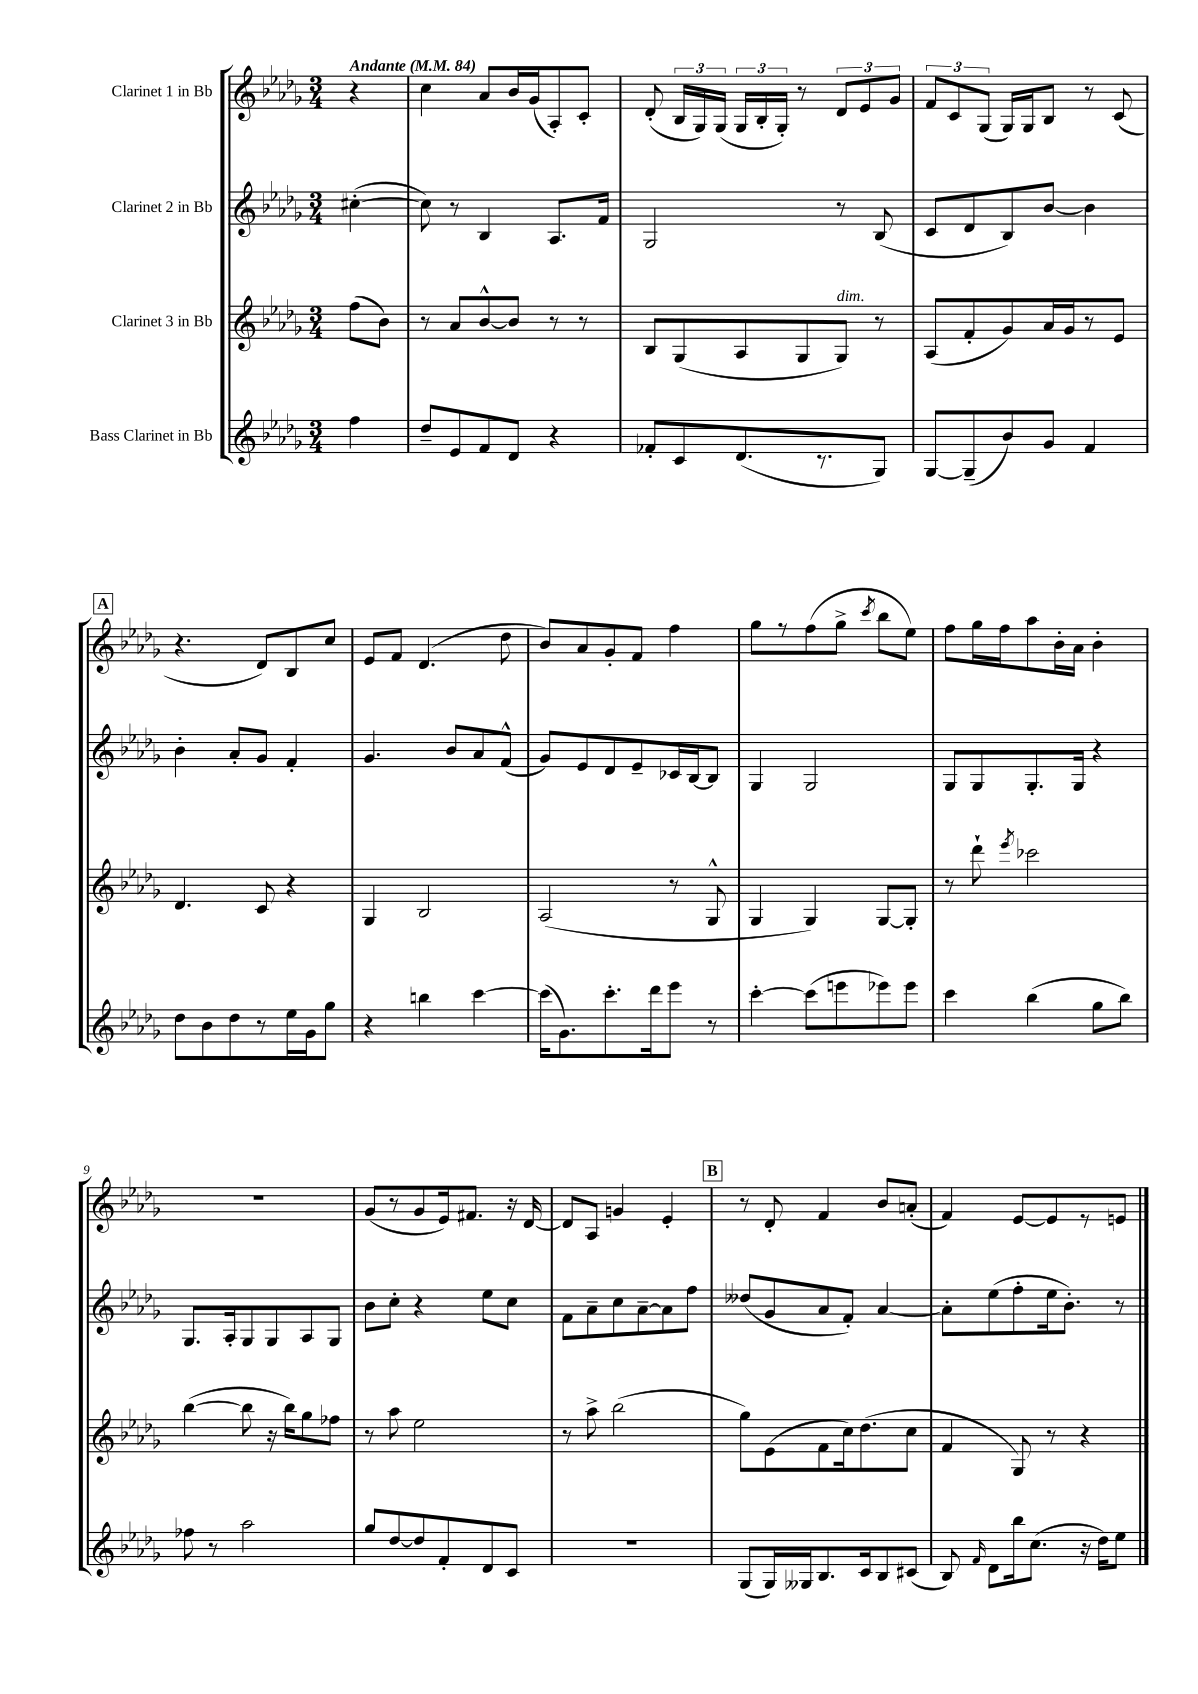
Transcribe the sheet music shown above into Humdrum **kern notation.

**kern	**kern	**kern	**kern
*part4	*part3	*part2	*part1
*staff4	*staff3	*staff2	*staff1
*I"Bass Clarinet in Bb	*I"Clarinet 3 in Bb	*I"Clarinet 2 in Bb	*I"Clarinet 1 in Bb
*clefG2	*clefG2	*clefG2	*clefG2
*k[b-e-a-d-g-]	*k[b-e-a-d-g-]	*k[b-e-a-d-g-]	*k[b-e-a-d-g-]
*M3/4	*M3/4	*M3/4	*M3/4
*MM84	*MM84	*MM84	*MM84
=	=	=	=
!	!	!	!LO:TX:a:B:t=Andante
4ff\	(8ff\L	([4cc#X'\	4r
.	8b-\J)	.	.
=1	=1	=1	=1
8dd-~/L	8r	8cc#\])	4cc\
8e-/	8a-/L	8r	.
8f/	[8b-^^/	4B-/	8a-/L
8d-/J	8b-/J]	.	16b-/L
.	.	.	(16g-/J
4r	8r	8.A-/L	8A-'/)
.	8r	.	8c'/J
.	.	16f/Jk	.
=2	=2	=2	=2
8f-X'/L	8B-/L	2G-/	(8d-'/
8c/	(8G-/	.	24B-/LL
.	.	.	24G-/)
.	.	.	(24G-/JJ
(8.d-/	8A-/	.	24G-/LL
.	.	.	24B-'/
.	.	.	24G-'/JJ)
.	8G-/	.	8r
8.r	.	.	.
!	!LO:TX:a:i:t=dim.	!	!
.	8G-/J)	8r	12d-/L
.	.	.	12e-/
8G-/J)	8r	(8B-/	.
.	.	.	12g-/J
=3	=3	=3	=3
[8G-/L	(8A-/L	8c/L	12f/L
.	.	.	12c/
(8G-~/]	8f'/	8d-/	.
.	.	.	(12G-/J
8b-/)	8g-/)	8B-/)	16G-/LL)
.	.	.	16G-/J
8g-/J	16a-/L	[8b-/J	8B-/J
.	16g-/J	.	.
4f/	8r	4b-\]	8r
.	8e-/J	.	(8c/
!!LO:LB:g=z
!!LO:REH:place=s1:t=A
=4	=4	=4	=4
8dd-\L	4.d-/	4b-'\	4.r
8b-\	.	.	.
8dd-\	.	8a-'/L	.
8r	8c/	8g-/J	8d-/L)
16ee-\L	4r	4f'/	8B-/
16g-\J	.	.	.
8gg-\J	.	.	8cc/J
=5	=5	=5	=5
4r	4G-/	4.g-/	8e-/L
.	.	.	8f/J
4bbn\	2B-/	.	(4.d-/
.	.	8b-/L	.
[4ccc\	.	8a-/	.
.	.	(8f^^/J	8dd-\
=6	=6	=6	=6
(16ccc\KL]	(2A-/	8g-/L)	8b-/L)
8.g-\)	.	.	.
.	.	8e-/	8a-/
8.ccc'\	.	8d-/	8g-'/
.	.	8e-~/	8f/J
16ddd-\k	.	.	.
8eee-\J	8r	16c-X/L	4ff\
.	.	[16B-/J	.
8r	8G-^^/	8B-/J]	.
=7	=7	=7	=7
[4ccc'\	4G-/	4G-/	8gg-\L
.	.	.	8r
(8ccc\L]	4G-/)	2G-/	(8ff\
8eeen\	.	.	8gg-^\J
.	.	.	8qccc/
8eee-X\)	[8G-/L	.	8bb-\L
8eee-\J	8G-'/J]	.	8ee-\J)
=8	=8	=8	=8
4ccc\	8r	8G-/L	8ff\L
.	8ddd-`\	8G-/	16gg-\L
.	.	.	16ff\J
.	8qeee-/	.	.
(4bb-\	2ccc-X\	8.G-'/	8aa-\
.	.	.	16b-'\L
.	.	16G-/Jk	16a-\JJ
8gg-\L	.	4r	4b-'\
8bb-\J)	.	.	.
!!LO:LB:g=z
=9	=9	=9	=9
8ff-X\	([4bb-\	8.G-/L	2.r
8r	.	.	.
.	.	16A-'/k	.
2aa-\	8bb-\]	8G-/	.
.	16r	8G-/	.
.	16bb-\KL)	.	.
.	8gg-\	8A-/	.
.	8ff-X\J	8G-/J	.
=10	=10	=10	=10
8gg-/L	8r	8b-\L	(8g-/L
[8dd-/	8aa-\	8cc'\J	8r
8dd-/]	2ee-\	4r	8g-/
8f'/	.	.	16e-/k)
.	.	.	8.f#X/J
8d-/	.	8ee-\L	.
8c/J	.	8cc\J	16r
.	.	.	[16d-/
=11	=11	=11	=11
2.r	8r	8f\L	8d-/L]
.	8aa-^\	8a-~\	8A-/J
.	(2bb-\	8cc\	4gn/
.	.	[8a-~\	.
.	.	8a-\]	4e-'/
.	.	8ff\J	.
!!LO:REH:place=s1:t=B
=12	=12	=12	=12
(8G-/L	8gg-\L)	(8dd--X/L	8r
16G-/L)	(8e-\	8g-/	8d-'/
16G--X/J	.	.	.
8.B-/	8f\	8a-/	4f/
.	16cc\k)	8f'/J)	.
16c/k	(8.dd-\	.	.
8B-/	.	[4a-/	8b-/L
(8c#X/J	8cc\J	.	(8an'/J
=13	=13	=13	=13
8B-/)	4f/	8a-'\L]	4f/)
16qqf/	.	.	.
8d-\L	.	(8ee-\	.
16bb-\k	8G-/)	8ff'\	[8e-/L
(8.cc\J	.	.	.
.	8r	16ee-\k	8e-/]
.	.	8.b-'\J)	.
16r	4r	.	8r
16dd-\KL)	.	.	.
8ee-\J	.	8r	8en/J
==	==	==	==
*-	*-	*-	*-
